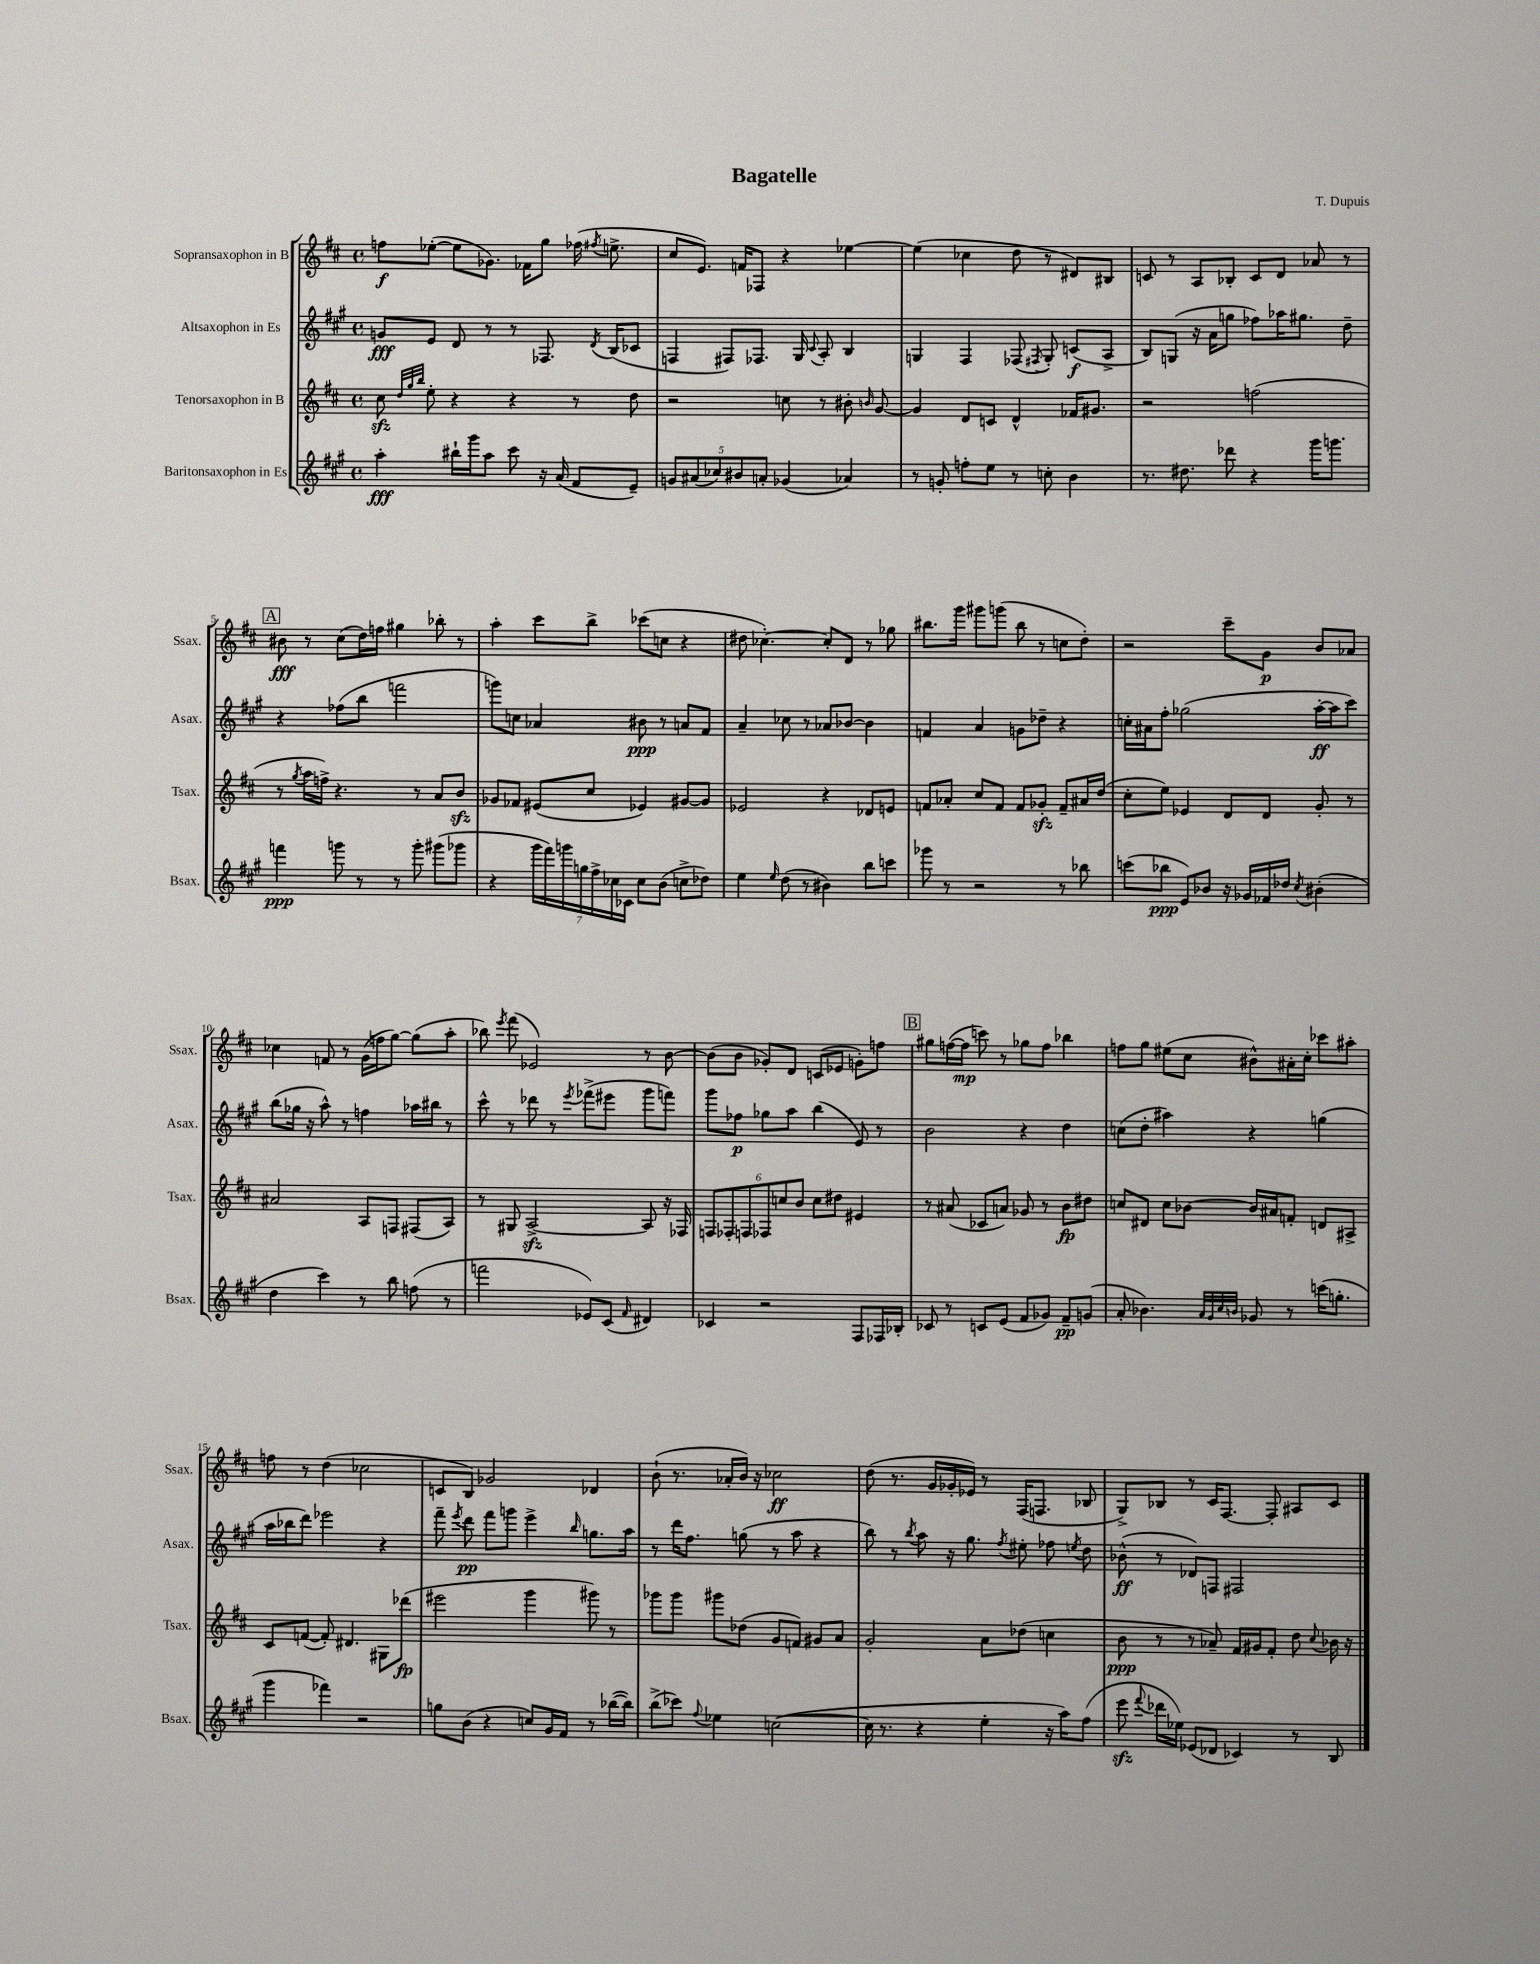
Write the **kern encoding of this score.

**kern	**dynam	**kern	**dynam	**kern	**dynam	**kern	**dynam
*part4	*part4	*part3	*part3	*part2	*part2	*part1	*part1
*staff4	*staff4	*staff3	*staff3	*staff2	*staff2	*staff1	*staff1
*I"Baritonsaxophon in Es	*	*I"Tenorsaxophon in B	*	*I"Altsaxophon in Es	*	*I"Sopransaxophon in B	*
*I'Bsax.	*	*I'Tsax.	*	*I'Asax.	*	*I'Ssax.	*
*clefG2	*	*clefG2	*	*clefG2	*	*clefG2	*
*k[f#c#g#]	*	*k[f#c#]	*	*k[f#c#g#]	*	*k[f#c#]	*
*M4/4	*	*M4/4	*	*M4/4	*	*M4/4	*
*met(c)	*	*met(c)	*	*met(c)	*	*met(c)	*
=1	=1	=1	=1	=1	=1	=1	=1
4aa'\	fff	8cc#zz\	.	8gn/L	fff	8ffn\L	f
.	.	32qqdd/LLL	.	.	.	.	.
.	.	32qqgg/	.	.	.	.	.
.	.	32qqbb/JJJ	.	.	.	.	.
.	.	8ee'\	.	8e/J	.	([8ee-X'\J	.
16bb#X`\LL	.	4r	.	8d/	.	8ee-\L]	.
16ggg#\J	.	.	.	.	.	.	.
8aa\J	.	.	.	8r	.	8.g-X\J)	.
8ccc#\	.	4r	.	8r	.	.	.
.	.	.	.	.	.	16f-X\KL	.
16r	.	.	.	8.F-X/	.	8gg\J	.
(16a/	.	.	.	.	.	.	.
8f#/L	.	8r	.	.	.	(16ff-X\	.
.	.	.	.	8qd/	.	8qff#X/	.
.	.	.	.	(16B/KL	.	8.een^\	.
8e~/J)	.	8dd\	.	8c-X/J	.	.	.
=2	=2	=2	=2	=2	=2	=2	=2
10gn/L	.	2r	.	4Fn/	.	8cc#/L	.
(10a#X/	.	.	.	.	.	.	.
.	.	.	.	.	.	8.e/J)	.
10cc-X/)	.	.	.	.	.	.	.
.	.	.	.	8F#X/L)	.	.	.
10b#X/	.	.	.	.	.	.	.
.	.	.	.	.	.	16fn/KL	.
.	.	.	.	8.F-X/J	.	8F-X/J	.
10an'/J	.	.	.	.	.	.	.
(4g-X/	.	8ccn\	.	.	.	4r	.
.	.	.	.	16G#/	.	.	.
.	.	.	.	8qqc#/	.	.	.
.	.	8r	.	8A'/	.	.	.
4a-X/)	.	8b#X'\	.	4B/	.	[4ee-X\	.
.	.	16qqbn/	.	.	.	.	.
.	.	[8g/	.	.	.	.	.
=3	=3	=3	=3	=3	=3	=3	=3
8r	.	4g/]	.	4Gn/	.	(4ee-\]	.
8gn'/	.	.	.	.	.	.	.
8ffn'\L	.	8d/L	.	4F#/	.	4cc-X\	.
8ee\J	.	8cn/J	.	.	.	.	.
8r	.	4d^^/	.	(8F-X/	.	8dd\	.
.	.	.	.	8qF#X/	.	.	.
8ccn'\	.	.	.	8G'/)	.	8r	.
4b\	.	16f-X/KL	.	(8cn/L	f	8d#X/L)	.
.	.	8.g#X/J	.	.	.	.	.
.	.	.	.	8A^/J	.	8B#X/J	.
=4	=4	=4	=4	=4	=4	=4	=4
8.r	.	2r	.	8B/L)	.	8cn/	.
.	.	.	.	(8Gn/J	.	8r	.
8.dd#X\	.	.	.	.	.	.	.
.	.	.	.	16r	.	8A/L	.
.	.	.	.	16a\KL	.	.	.
8ddd-X\	.	.	.	8ggn\J	.	8B-X'/J	.
4r	.	(2ffn\	.	8ff-X\L)	.	8c/L	.
.	.	.	.	16aa-X\K	.	8d/J	.
.	.	.	.	8.gg#X\J	.	.	.
16ggg#\KL	.	.	.	.	.	8a-X/	.
8.gggn\J	.	.	.	.	.	.	.
.	.	.	.	8dd~\	.	8r	.
!!LO:LB:g=z
!!LO:REH:place=s1:t=A
=5	=5	=5	=5	=5	=5	=5	=5
4fffn\	ppp	8r	.	4r	.	8b#X\	fff
.	.	8qgg/	.	.	.	.	.
.	.	16aa\LL	.	.	.	8r	.
.	.	16ffn^\JJ)	.	.	.	.	.
8gggn\	.	4.r	.	(8ff-X\L	.	(8cc#\L	.
8r	.	.	.	8bb\J	.	16dd\L)	.
.	.	.	.	.	.	16ffn\JJ	.
8r	.	.	.	2fffn\	.	4gg#X\	.
8ggg'\	.	8r	.	.	.	.	.
(8ggg#X\L	.	8a/L	.	.	.	8bb-X'\	.
8ggg-X\J	.	8bzz/J	.	.	.	8r	.
=6	=6	=6	=6	=6	=6	=6	=6
4r	.	8g-X/L	.	8gggn\L)	.	4aa'\	.
.	.	8f-X/J	.	8ccn\J	.	.	.
28ggg#\LL	.	(8e#X/L	.	4a-X/	.	8ccc#\L	.
28fff#\)	.	.	.	.	.	.	.
28gggn\	.	.	.	.	.	.	.
28ggn\	.	.	.	.	.	.	.
.	.	8cc#/J	.	.	.	8bb^\J	.
28ff#^\	.	.	.	.	.	.	.
28cc-X\	.	.	.	.	.	.	.
28c-X\JJ	.	.	.	.	.	.	.
8cc-\L	.	4e-X/)	.	8b#X\	ppp	(8ccc-X\L	.
(8b\J	.	.	.	8r	.	8ccn\J	.
8ccn^\L	.	[8g#X/L	.	8an/L	.	4r	.
8dd-X\J)	.	8g#/J]	.	8f#/J	.	.	.
=7	=7	=7	=7	=7	=7	=7	=7
4ee\	.	2e-X/	.	4a~/	.	8dd#X\	.
.	.	.	.	.	.	[4.cc-X'\)	.
16qqee/	.	.	.	.	.	.	.
(8dd\	.	.	.	8cc-X\	.	.	.
8r	.	.	.	8r	.	.	.
4b#X\)	.	4r	.	8a-X/L	.	8cc-'/L]	.
.	.	.	.	[8b-X/J	.	8d/J	.
8bb\L	.	8d-X/L	.	4b-\]	.	8r	.
8cccn\J	.	8en/J	.	.	.	8gg-X\	.
=8	=8	=8	=8	=8	=8	=8	=8
8ggg-X\	.	8fn/L	.	4fn/	.	8.bb#X\L	.
8r	.	8a-X'/J	.	.	.	.	.
.	.	.	.	.	.	16ggg\Jk	.
2r	.	8cc#/L	.	4a/	.	8ggg#X\L	.
.	.	8f/J	.	.	.	(8gggn\J	.
.	.	8f/L	.	8gn\L	.	8bb#\	.
.	.	8g-Xzz'/J	.	8dd-X~\J	.	8r	.
8r	.	8f~/L	.	4r	.	8ccn\L	.
8bb-X\	.	16a#X/L	.	.	.	8dd'\J)	.
.	.	(16dd/JJ	.	.	.	.	.
=9	=9	=9	=9	=9	=9	=9	=9
(8cccn\L	.	8cc#'\L	.	16ccn'\LL	.	2r	.
.	.	.	.	16a#X\J	.	.	.
8bb-X\J	ppp	8ee\J)	.	8ff#'\J	.	.	.
8e/L)	.	4e-X/	.	(2gg-X\	.	.	.
8b-X/J	.	.	.	.	.	.	.
16r	.	8d/L	.	.	.	8ccc#~\L	.
16g-X/LL	.	.	.	.	.	.	.
16f-X/	.	8d/J	.	.	.	8g\J	p
16dd-X/JJ	.	.	.	.	.	.	.
8qcc#/	.	.	.	.	.	.	.
(4b#X'\	.	8g'/	.	[16aa'\LL	ff	8b/L	.
.	.	.	.	16aa\J]	.	.	.
.	.	8r	.	8ccc#\J)	.	8a-X/J	.
!!LO:LB:g=z
=10	=10	=10	=10	=10	=10	=10	=10
4dd\	.	2a#X/	.	(8bb\L	.	4cc-X\	.
.	.	.	.	16gg-X\Jk	.	.	.
.	.	.	.	16r	.	.	.
4ccc#\)	.	.	.	8aa^^\)	.	8fn/	.
.	.	.	.	8r	.	8r	.
8r	.	8A/L	.	4ffn\	.	(16g\LL	.
.	.	.	.	.	.	16ffn\J	.
8bb\	.	8Fn/J	.	.	.	[8gg\J)	.
(8ffn\	.	(8F#X/L	.	16aa-X\LL	.	(8gg\L]	.
.	.	.	.	16bb#X\JJ	.	.	.
8r	.	8A/J)	.	8r	.	8aa'\J	.
=11	=11	=11	=11	=11	=11	=11	=11
2fffn\	.	8r	.	8ccc#^^\	.	8bb-X\)	.
.	.	.	.	.	.	8qeee/	.
.	.	8G#X/	.	8r	.	(8fff#\	.
.	.	[2Azz^/	.	8ddd-X\	.	2e-X/)	.
.	.	.	.	8r	.	.	.
.	.	.	.	8qeee/	.	.	.
8e-X/L)	.	.	.	(8fff-X^\L	.	.	.
(8c#/J	.	.	.	8eee#X\J	.	.	.
16qqf#/	.	.	.	.	.	.	.
4d#X/)	.	8A/]	.	8ggg#\L	.	8r	.
.	.	16r	.	8fffn\J)	.	[8b\	.
.	.	16F-X/	.	.	.	.	.
=12	=12	=12	=12	=12	=12	=12	=12
4c-X/	.	12Fn/L	.	8ggg#\L	.	(8b\L]	.
.	.	12F-X'/	.	.	.	.	.
.	.	.	.	8ff-X\J	p	8b\J	.
.	.	12Fn/	.	.	.	.	.
2r	.	12F-X/	.	8gg-X\L	.	8g-X'/L)	.
.	.	12ccn/	.	.	.	.	.
.	.	.	.	8aa\J	.	8d/J	.
.	.	12b/J	.	.	.	.	.
.	.	8cc\L	.	(4bb\	.	(8cn/L	.
.	.	8dd#X\J	.	.	.	8e-X/J	.
8F#/L	.	4e#X/	.	8e/)	.	8gn'\L)	.
16F-X/L	.	.	.	8r	.	8ffn\J	.
16B-X'/JJ	.	.	.	.	.	.	.
!!LO:REH:place=s1:t=B
=13	=13	=13	=13	=13	=13	=13	=13
8c-X/	.	8r	.	2b\	.	8gg#X\L	.
8r	.	(8a#X/	.	.	.	([16ffn\L	.
.	.	.	.	.	.	16ff\JJ]	mp
8cn/L	.	8c-X/L	.	.	.	8cccn\)	.
(8e/J	.	8an/J)	.	.	.	8r	.
8f#/L	.	8g-X/	.	4r	.	8gg-X\L	.
8g-X/J)	.	8r	.	.	.	8ff\J	.
8f#~/L	pp	8b\L	fp	4dd\	.	4bb-X\	.
(8gn/J	.	8dd#X\J	.	.	.	.	.
=14	=14	=14	=14	=14	=14	=14	=14
8a'/	.	8ccn/L	.	(8ccn\L	.	8ffn\L	.
4.b-X\)	.	8d#X/J	.	8dd'\J	.	8gg\J	.
.	.	8cc\L	.	4aa#X\)	.	(8ee#X\L	.
.	.	[8b-X\J	.	.	.	8cc#\J	.
32qqa/LLL	.	.	.	.	.	.	.
32qqg#/	.	.	.	.	.	.	.
32qqcc#/	.	.	.	.	.	.	.
32qqbn/JJJ	.	.	.	.	.	.	.
8g-X/	.	16b-/LL]	.	4r	.	8b#X^^\L)	.
.	.	16a#X/J	.	.	.	.	.
8r	.	8fn'/J	.	.	.	16a#X'\L	.
.	.	.	.	.	.	16cc#'\JJ	.
(16cccn\KL	.	8dn/L	.	(4ggn\	.	8ccc-X\L	.
8.ggn'\J	.	.	.	.	.	.	.
.	.	8A#X^/J	.	.	.	8aa#X'\J	.
!!LO:LB:g=z
=15	=15	=15	=15	=15	=15	=15	=15
4ggg#\	.	8c#/L	.	16aa\LL	.	8ffn\	.
.	.	.	.	16bb-X\J	.	.	.
.	.	([8fn/J	.	8ddd\J)	.	8r	.
4fff-X\)	.	8f'/])	.	2eee-X\	.	(4dd\	.
.	.	4.d#X/	.	.	.	.	.
2r	.	.	.	.	.	2cc-X\	.
.	.	8G#X\L	.	4r	.	.	.
.	.	(8ddd-X\J	fp	.	.	.	.
=16	=16	=16	=16	=16	=16	=16	=16
8ggn\L	.	2eee#X\	.	8fff#~\	.	8cn/L	.
.	.	.	.	8qeee/	.	.	.
(8b\J	.	.	.	8ddd\	pp	8B/J)	.
4r	.	.	.	8fff#\L	.	2g-X/	.
.	.	.	.	8gggn\J	.	.	.
8ccn/L)	.	4ggg\	.	4eee^\	.	.	.
16g#/L	.	.	.	.	.	.	.
16f#/JJ	.	.	.	.	.	.	.
.	.	.	.	16qqbb/	.	.	.
8r	.	8ggg#X\)	.	8.ggn\L	.	4d-X/	.
([16bb-X\LL	.	8r	.	.	.	.	.
16bb-\JJ])	.	.	.	16aa\Jk	.	.	.
=17	=17	=17	=17	=17	=17	=17	=17
(8bb^\L	.	8ggg-X\L	.	8r	.	(8b`\	.
8ccc-X\J)	.	8ggg-\J	.	16ddd\KL	.	8.r	.
.	.	.	.	8.ff#\J	.	.	.
8qqff#/	.	.	.	.	.	.	.
4ee-X\	.	8ggg#X\L	.	.	.	.	.
.	.	.	.	.	.	16a-X'/LL	.
.	.	(8dd-X\J	.	(8ggn\	.	16b/JJ)	.
.	.	.	.	.	.	16r	.
([2ccn\	.	8g/L	.	8r	.	2cc-X\	ff
.	.	8fn/J)	.	8aa\	.	.	.
.	.	8g#X/L	.	4r	.	.	.
.	.	8a/J	.	.	.	.	.
=18	=18	=18	=18	=18	=18	=18	=18
16cc\]	.	2g'/	.	8bb\)	.	(8dd\	.
8.r	.	.	.	.	.	.	.
.	.	.	.	8r	.	8.r	.
.	.	.	.	8qbb/	.	.	.
4r	.	.	.	8aa\	.	.	.
.	.	.	.	.	.	16g/LL	.
.	.	.	.	16r	.	16g-X'/	.
.	.	.	.	8.gg#\	.	16e-X/JJ)	.
4ee'\	.	8a\L	.	.	.	8r	.
.	.	.	.	8qff#/	.	.	.
.	.	(8dd-X\J	.	8ee#X'\	.	(16F#/KL	.
.	.	.	.	.	.	8.Fn/J	.
16r	.	4ccn\	.	8ff-X\	.	.	.
16aa\KL)	.	.	.	.	.	.	.
.	.	.	.	8qeen/	.	.	.
(8ff#\J	.	.	.	8dd\	.	8B-X/	.
=19	=19	=19	=19	=19	=19	=19	=19
8eeezz\	.	8b\	ppp	(8b-X^^\	ff	8G^/L)	.
8qqfff#/	.	.	.	.	.	.	.
16ddd-X\LL	.	8r	.	8r	.	8B-X/J	.
16ee-X\JJ)	.	.	.	.	.	.	.
(8e-X/L	.	8r	.	8d-X/L)	.	8r	.
8d-X/J	.	8a-X~/)	.	8Fn/J	.	16c#/KL	.
.	.	.	.	.	.	[8.F#/J	.
4c-X/)	.	16f#/LL	.	2F#X/	.	.	.
.	.	16g#X/J	.	.	.	.	.
.	.	8f#'/J	.	.	.	8F#'/]	.
8r	.	8dd\	.	.	.	8A#X/L	.
.	.	8qqcc#/	.	.	.	.	.
8B/	.	16b-X\	.	.	.	8c#/J	.
.	.	16r	.	.	.	.	.
==	==	==	==	==	==	==	==
*-	*-	*-	*-	*-	*-	*-	*-
